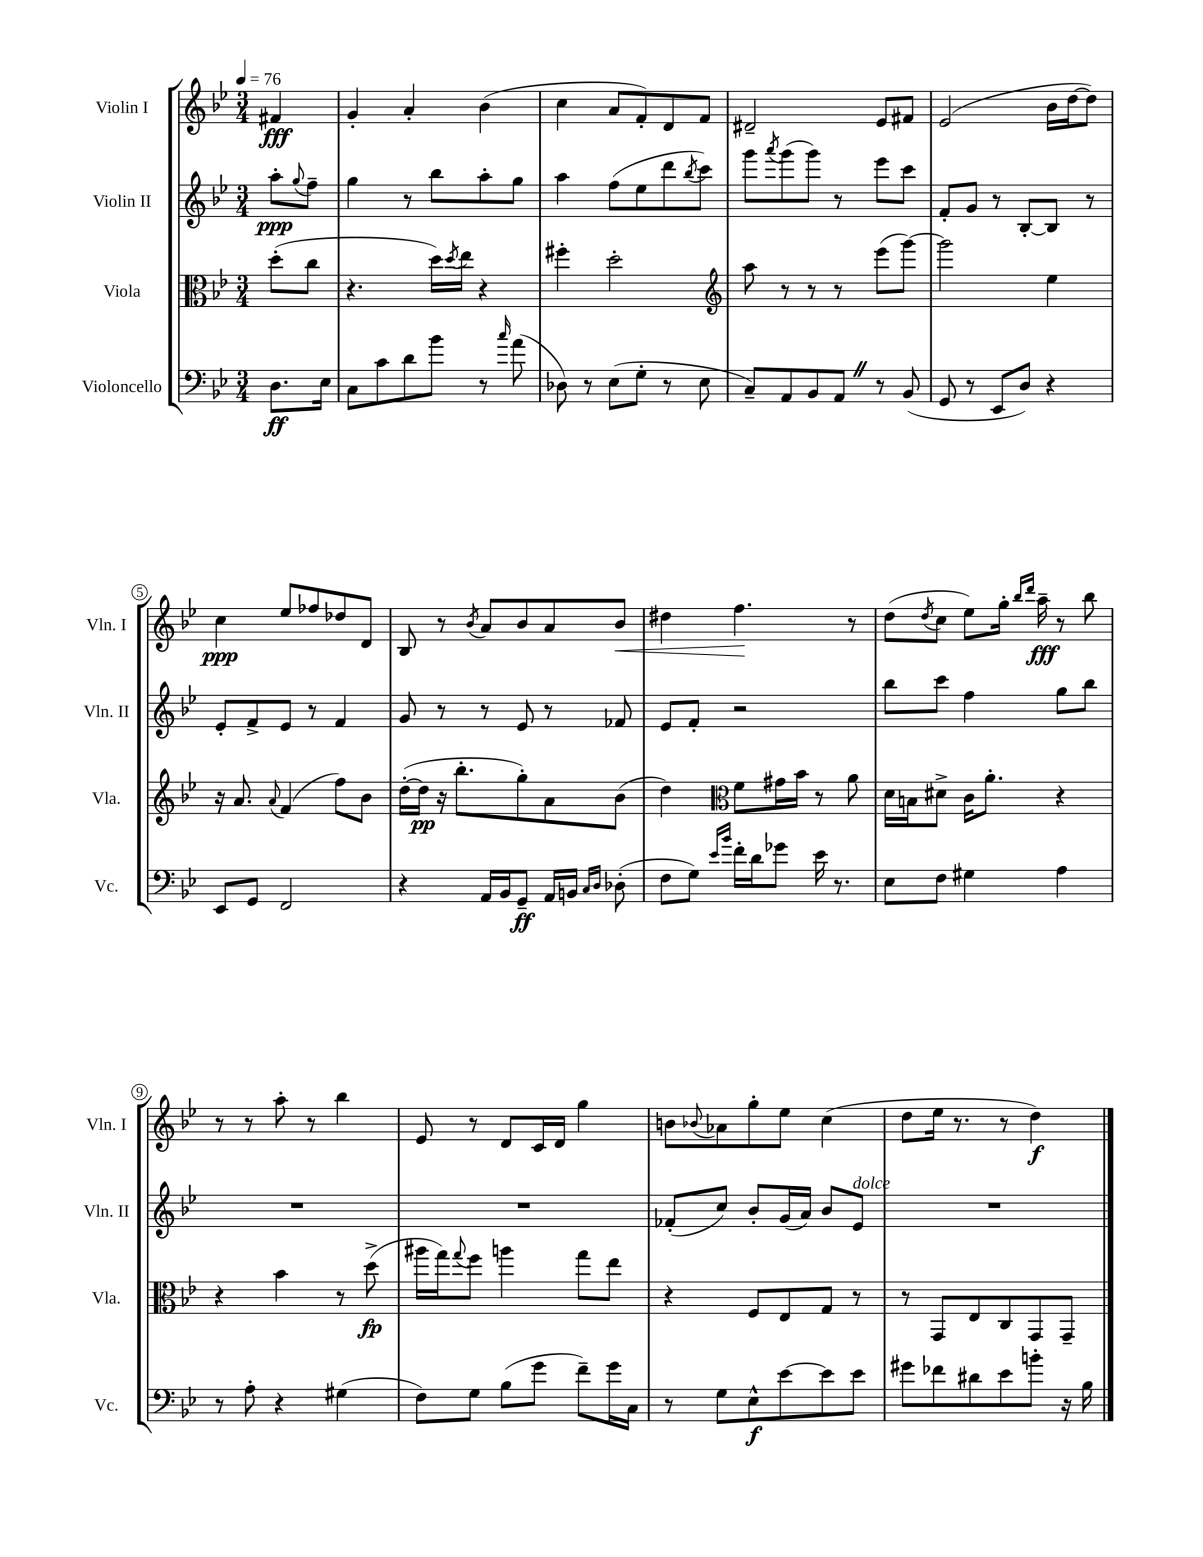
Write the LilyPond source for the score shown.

<<
\new StaffGroup <<
\new Staff = "s0" \with { instrumentName = "Violin I" shortInstrumentName = "Vln. I" } {
    \clef treble \key bes \major \numericTimeSignature \time 3/4 \partial 4 \tempo 4 = 76
    fis'4\fff |
    g'4-. a'4-. bes'4( |
    c''4 a'8 f'8-.) d'8 f'8 |
    dis'2-- ees'8 fis'8 |
    ees'2( bes'16 d''16~ d''8) |
    c''4\ppp ees''8 fes''8 des''8 d'8 |
    bes8 r8 \acciaccatura { bes'8 } a'8 bes'8 a'8 bes'8\< |
    dis''4 f''4.\! r8 |
    d''8( \acciaccatura { d''8 } c''8 ees''8) g''16-. \grace { bes''16 d'''16 } a''16--\fff r8 bes''8 |
    r8 r8 a''8-. r8 bes''4 |
    ees'8 r8 d'8 c'16 d'16 g''4 |
    b'8 \appoggiatura { bes'8 } aes'8 g''8-. ees''8 c''4( |
    d''8 ees''16 r8. r8 d''4\f) \bar "|." |
}
\new Staff = "s1" \with { instrumentName = "Violin II" shortInstrumentName = "Vln. II" } {
    \clef treble \key bes \major \numericTimeSignature \time 3/4 \partial 4
    a''8-.\ppp \appoggiatura { g''8 } f''8-- |
    g''4 r8 bes''8 a''8-. g''8 |
    a''4 f''8( ees''8 d'''8 \acciaccatura { bes''8 } c'''8) |
    g'''8 \acciaccatura { a'''8 } g'''8( g'''8) r8 ees'''8 c'''8 |
    f'8-. g'8 r8 bes8~-. bes8 r8 |
    ees'8-. f'8-> ees'8 r8 f'4 |
    g'8 r8 r8 ees'8 r8 fes'8 |
    ees'8 f'8-. r2 |
    bes''8 c'''8 f''4 g''8 bes''8 |
    R2. |
    R2. |
    fes'8-.( c''8) bes'8-. g'16( a'16) bes'8 ees'8^\markup { \italic "dolce" } |
    R2. \bar "|." |
}
\new Staff = "s2" \with { instrumentName = "Viola" shortInstrumentName = "Vla." } {
    \clef alto \key bes \major \numericTimeSignature \time 3/4 \partial 4
    d''8-.( c''8 |
    r4. d''16) \acciaccatura { d''8 } ees''16 r4 |
    fis''4-. d''2-. |
    \clef treble a''8 r8 r8 r8 ees'''8( g'''8~) |
    g'''2 ees''4 |
    r16 a'8. \appoggiatura { a'8 } f'4( f''8) bes'8 |
    d''16~-.( d''16\pp r16 bes''8.-. g''8-.) a'8 bes'8( |
    d''4) \clef alto f'8 gis'16 bes'16 r8 a'8 |
    d'16 b16 dis'8-> c'16 a'8.-. r4 |
    r4 bes'4 r8 d''8->\fp( |
    ais''16 g''16) \appoggiatura { g''8 } f''8 a''4 g''8 ees''8 |
    r4 f8 ees8 g8 r8 |
    r8 g,8 ees8 c8 g,8 g,8-- \bar "|." |
}
\new Staff = "s3" \with { instrumentName = "Violoncello" shortInstrumentName = "Vc." } {
    \clef bass \key bes \major \numericTimeSignature \time 3/4 \partial 4
    d8.\ff ees16 |
    c8 c'8 d'8 bes'8 r8 \grace { c''16 } a'8( |
    des8) r8 ees8( g8-. r8 ees8 |
    c8--) a,8 bes,8 a,8 \once \override BreathingSign.text = \markup { \musicglyph "scripts.caesura.straight" } \breathe r8 bes,8( |
    g,8 r8 ees,8 d8) r4 |
    ees,8 g,8 f,2 |
    r4 a,16 bes,16 g,8--\ff a,16 b,16 \grace { c16 d16 } des8-.( |
    f8 g8) \grace { ees'16 bes'16 } f'16-. d'16 ges'8 ees'16 r8. |
    ees8 f8 gis4 a4 |
    r8 a8-. r4 gis4( |
    f8) g8 bes8( g'8 f'8--) g'16 c16 |
    r8 g8 ees8-^\f ees'8~ ees'8 ees'8 |
    gis'8 fes'8 dis'8 ees'8 b'8-. r16 bes16 \bar "|." |
}
>>
>>
\layout { \context { \Score \override BarNumber.stencil = #(make-stencil-circler 0.1 0.3 ly:text-interface::print) } }
